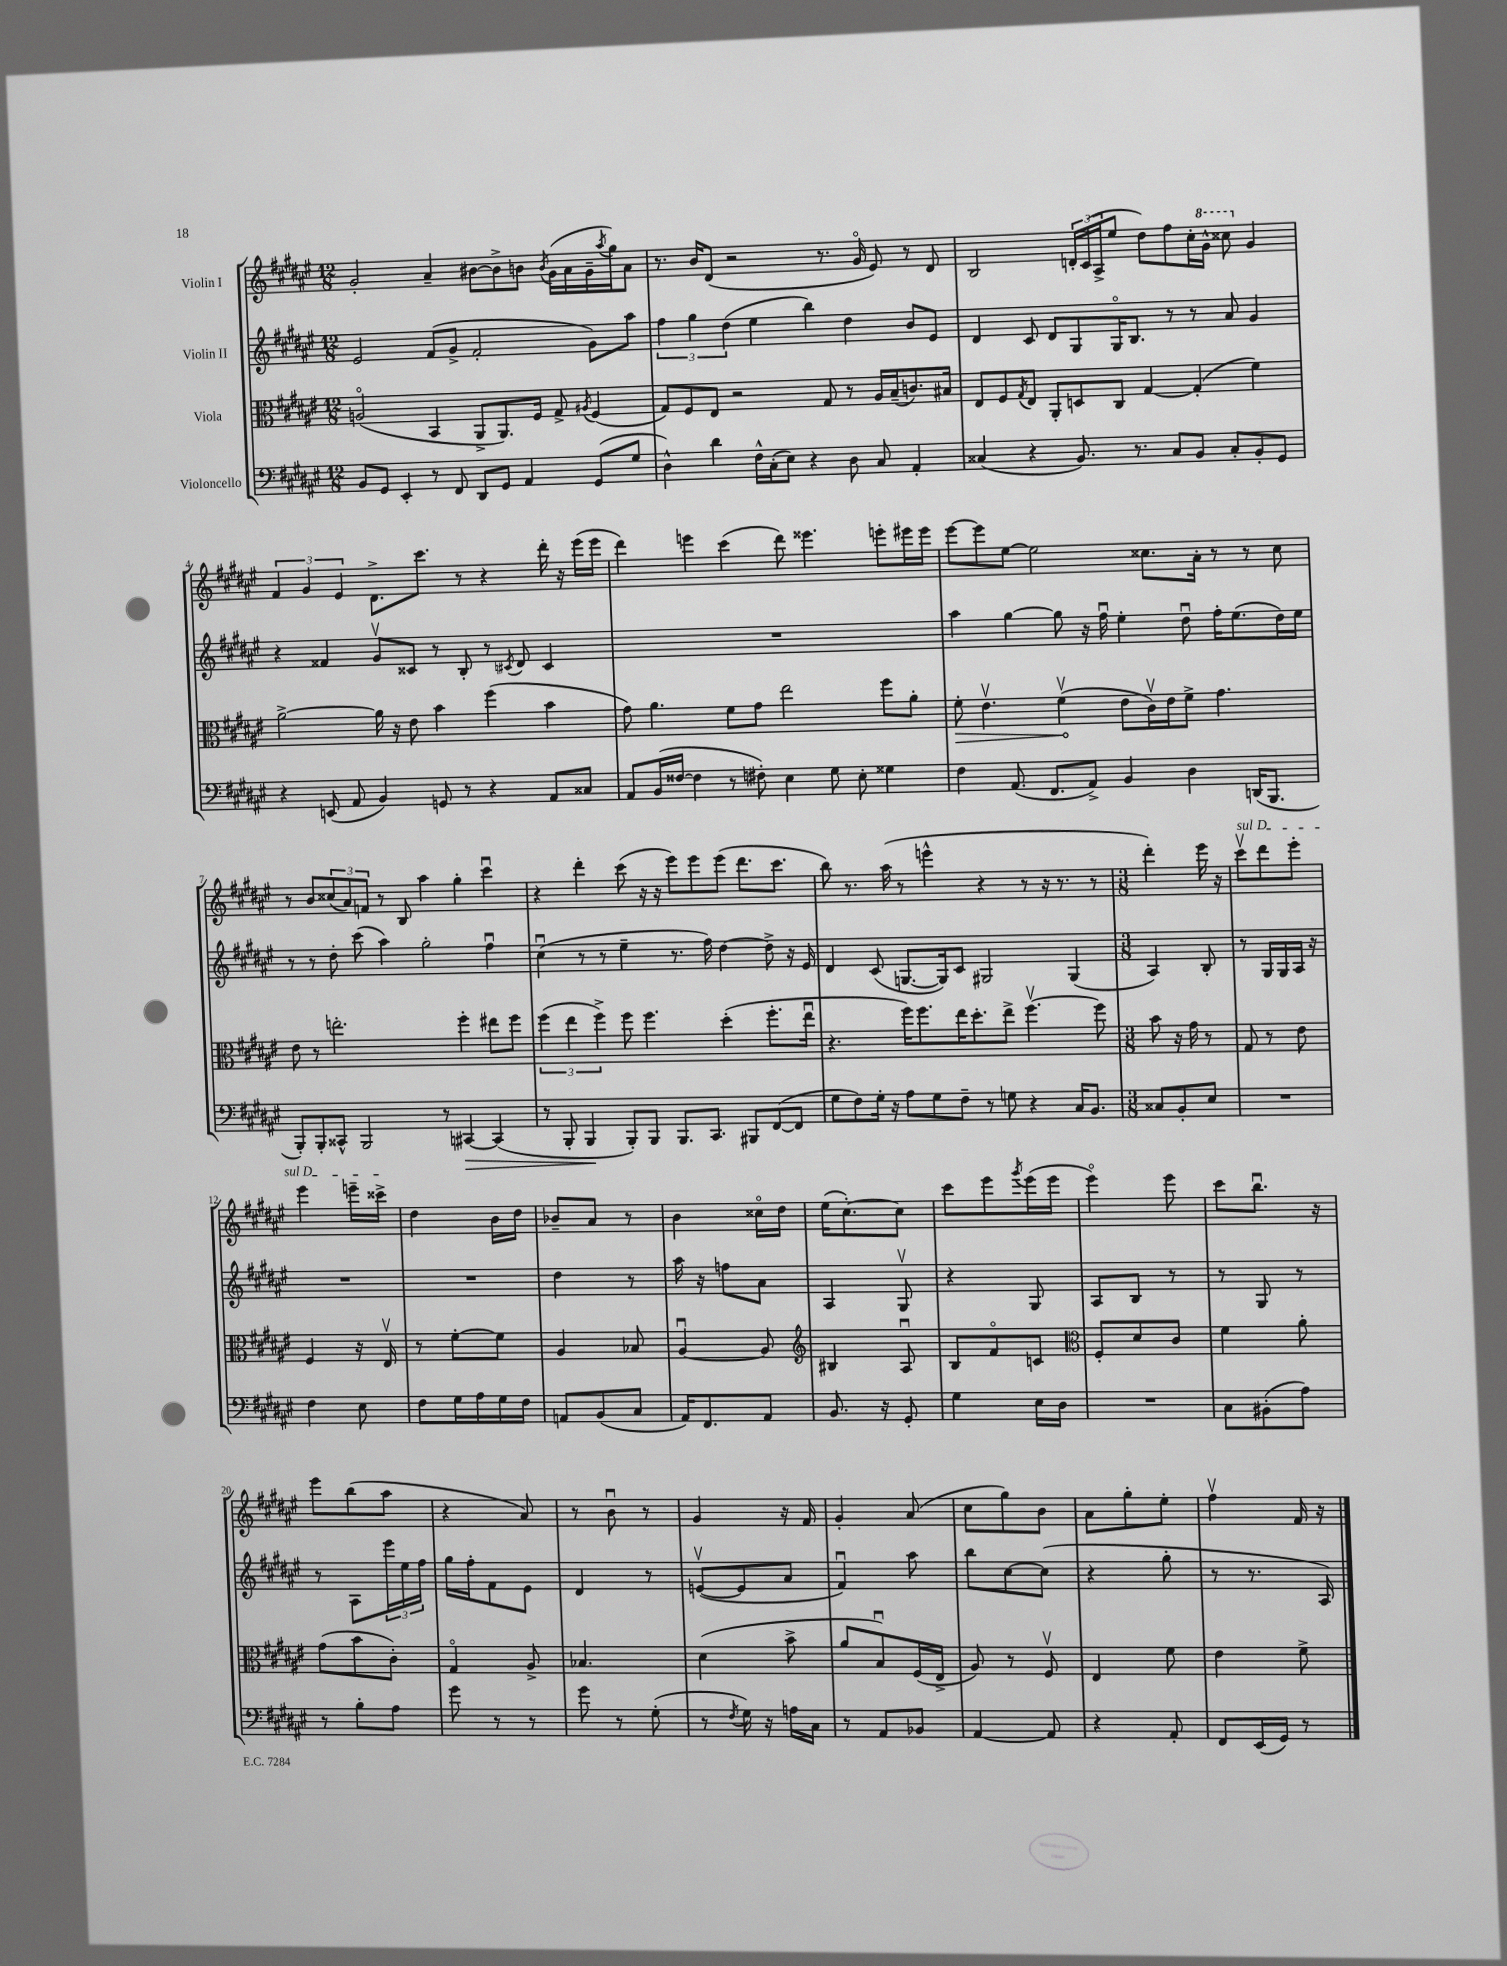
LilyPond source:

<<
\new StaffGroup <<
\new Staff = "s0" \with { instrumentName = "Violin I" } {
    \clef treble \key fis \major \numericTimeSignature \time 12/8
    gis'2-. ais'4-- bis'8~ bis'8-> b'8 \acciaccatura { b'8 } gis'16( ais'16 gis'16-- \acciaccatura { ais''8 } gis''16) ais'8 |
    r8. b'16 dis'8( r2 r8. gis'16\flageolet eis'8) r8 dis'8 |
    b2 \tuplet 3/2 { d'16-. cis'16( ais16-> } eis''8 dis''8) fis''8 cis''16-. \ottava #1 gis''16-^ cisis'''8 \ottava #0 gis'4 |
    \tuplet 3/2 { fis'4 gis'4 eis'4 } dis'8.-> cis'''8. r8 r4 dis'''16-. r16 eis'''16( eis'''16 |
    dis'''4) e'''4 cis'''4( dis'''8) eisis'''4. e'''8-. eis'''16 eis'''16 |
    eis'''8~ eis'''8 eis''8~ eis''2 cisis''8. ais'16-. r8 r8 cisis''8 |
    r8 b'8 \tuplet 3/2 { cisis''8( ais'8) f'8 } r8 b8 ais''4 gis''4-. cis'''4\downbow |
    r4 dis'''4-. cis'''8( r16 r16 eis'''8) eis'''8 eis'''8( dis'''8. cis'''8. |
    b''8) r8. ais''16( r8 e'''4-^ r4 r8 r16 r8. r8 |
    \numericTimeSignature \time 3/8 dis'''4-.) eis'''16 r16 |
    \once \override TextSpanner.bound-details.left.text = \markup { \italic "sul D" } cis'''8\upbow\startTextSpan dis'''8 eis'''8-. |
    eis'''4 e'''16-- cisis'''16->\stopTextSpan |
    dis''4 b'16 dis''16 |
    bes'8-- ais'8 r8 |
    b'4 cisis''16\flageolet dis''16 |
    eis''16( cis''8.~-.) cis''8 |
    cis'''8 eis'''8 \acciaccatura { gis'''8 } eis'''16( eis'''16 |
    eis'''4\flageolet) eis'''8 |
    cis'''8 b''8.\downbow r16 |
    eis'''8 b''8( ais''8 |
    r4 ais'8) |
    r8 b'8\downbow r8 |
    gis'4 r16 fis'16 |
    gis'4-. ais'8( |
    cis''8 gis''8) b'8 |
    ais'8 gis''8-. eis''8-. |
    fis''4\upbow fis'16 r16 \bar "|." |
}
\new Staff = "s1" \with { instrumentName = "Violin II" } {
    \clef treble \key fis \major \numericTimeSignature \time 12/8
    eis'2 fis'8( gis'8-> fis'2-. gis'8) ais''8 |
    \tuplet 3/2 { fis''4 gis''4 dis''4( } eis''4 b''4) dis''4 b'8 eis'8 |
    dis'4 cis'8 dis'8 gis8 gis16\flageolet b8. r8 r8 ais'8 gis'4 |
    r4 fisis'4 gis'8\upbow cisis'8 r8 b8-. r8 \acciaccatura { cis'8 } dis'8 cis'4 |
    R1. |
    ais''4 gis''4~ gis''8 r16 fis''16\downbow eis''4-. dis''8\downbow fis''16-. eis''8.( dis''16) eis''16 |
    r8 r8 dis''8-. cis'''8( ais''4) gis''2-. fis''4\downbow |
    cis''4\downbow( r8 r8 eis''4-- r8. fis''16) dis''4~ dis''8-> r16 eis'16 |
    dis'4 cis'8( g8.~ g16) cis'8 gis2 gis4( |
    \numericTimeSignature \time 3/8 ais4) b8-. |
    r8 gis16 gis16 ais16 r16 |
    R4. |
    R4. |
    dis''4 r8 |
    ais''16 r16 f''8 ais'8 |
    ais4 gis8\upbow |
    r4 gis8 |
    ais8 b8 r8 |
    r8 gis8 r8 |
    r8 ais8 \tuplet 3/2 { eis'''16 eis''16 fis''16 } |
    gis''16 fis''16-. fis'8 eis'8 |
    dis'4 r8 |
    e'8~\upbow( e'8 ais'8 |
    fis'4\downbow) ais''8 |
    b''8 cis''8~ cis''8( |
    r4 gis''8-. |
    r8 r8. ais16) \bar "|." |
}
\new Staff = "s2" \with { instrumentName = "Viola" } {
    \clef alto \key fis \major \numericTimeSignature \time 12/8
    a2\flageolet( b,4 ais,8-> ais,8.) fis16 gis8-> \acciaccatura { ais8 } fis4( |
    gis8) fis8 eis8 r2 gis8 r8 ais16 b16--( c'8.) bis16 |
    eis8 fis8 \acciaccatura { gis8 } eis8 ais,8-. d8 cis8 gis4~ gis4-.( fis'4) |
    ais'2~-> ais'16 r16 eis'8 b'4 fis''4( b'4 |
    gis'8) ais'4. fis'8 gis'8 eis''2 fis''8 ais'8-. |
    \once \override Hairpin.circled-tip = ##t fis'8-.\> eis'4.\upbow fis'4\upbow\!( eis'8 cis'16\upbow) eis'16 fis'8-> gis'4. |
    eis'8 r8 e''2.-. fis''4-. eis''8 fis''8 |
    \tuplet 3/2 { fis''4( eis''4 fis''4->) } fis''8 fis''4. dis''4-.( fis''8.-. eis''16\downbow |
    r4. fis''16) fis''8. eis''16 dis''8.-. eis''8-> fis''4.~\upbow fis''8 |
    \numericTimeSignature \time 3/8 b'8 r16 gis'16 r8 |
    gis8 r8 eis'8 |
    fis4 r16 eis16\upbow |
    r8 fis'8~-. fis'8 |
    ais4 bes8 |
    ais4~\downbow ais8 |
    \clef treble bis4 ais8\downbow |
    b8 fis'8\flageolet c'8 |
    \clef alto fis8-. dis'8 cis'8 |
    fis'4 ais'8-. |
    gis'8( b'8 cis'8-.) |
    gis4\flageolet ais8-> |
    bes4. |
    dis'4( b'8-> |
    ais'8 b8\downbow) fis16( eis16-> |
    ais8) r8 fis8\upbow |
    eis4 fis'8 |
    eis'4 fis'8-> \bar "|." |
}
\new Staff = "s3" \with { instrumentName = "Violoncello" } {
    \clef bass \key fis \major \numericTimeSignature \time 12/8
    b,8 gis,8 eis,4-. r8 fis,8 dis,8 gis,8 ais,4 gis,8( gis8 |
    dis4-^) dis'4 fis16-^ cis16-.( eis8) r4 dis8 cis8 ais,4-. |
    cisis4( r4 b,8.) r8. cisis8 b,8 cisis8-. b,8-. gis,8 |
    r4 e,8( ais,8 b,4) g,8 r8 r4 ais,8 cisis8 |
    ais,8 b,16( fisis16~ fisis4 r8 fis8-.) eis4 gis8 eis8-. gisis4 |
    fis4 ais,8.( fis,8. ais,8->) b,4 dis4 d,16( b,,8. |
    b,,8-.) b,,8-. cisis,8-^ b,,2 r8 cis,4~\> cis,4( |
    r8 b,,8-. b,,4\! b,,8-.) b,,8 b,,8. cis,8. bis,,8 fis,8~( fis,8 |
    gis8 fis8) gis16-. r16 ais8 gis8 fis8-- r8 g8 r4 cis16 b,8. |
    \numericTimeSignature \time 3/8 cisis8 b,8-. eis8 |
    R4. |
    fis4 eis8 |
    fis8 gis16 ais16 gis16 fis16 |
    a,8 b,8( cis8 |
    ais,16) fis,8. ais,8 |
    b,8. r16 gis,8-. |
    gis4 eis16 dis16 |
    R4. |
    cis8 bis,8-.( ais8) |
    r8 b8-. ais8 |
    gis'8 r8 r8 |
    gis'8 r8 gis8-.( |
    r8 \acciaccatura { fis8 } gis16) r16 a16 cis16 |
    r8 ais,8 bes,8 |
    ais,4~ ais,8 |
    r4 ais,8-. |
    fis,8 eis,16( gis,16) r8 \bar "|." |
}
>>
>>
